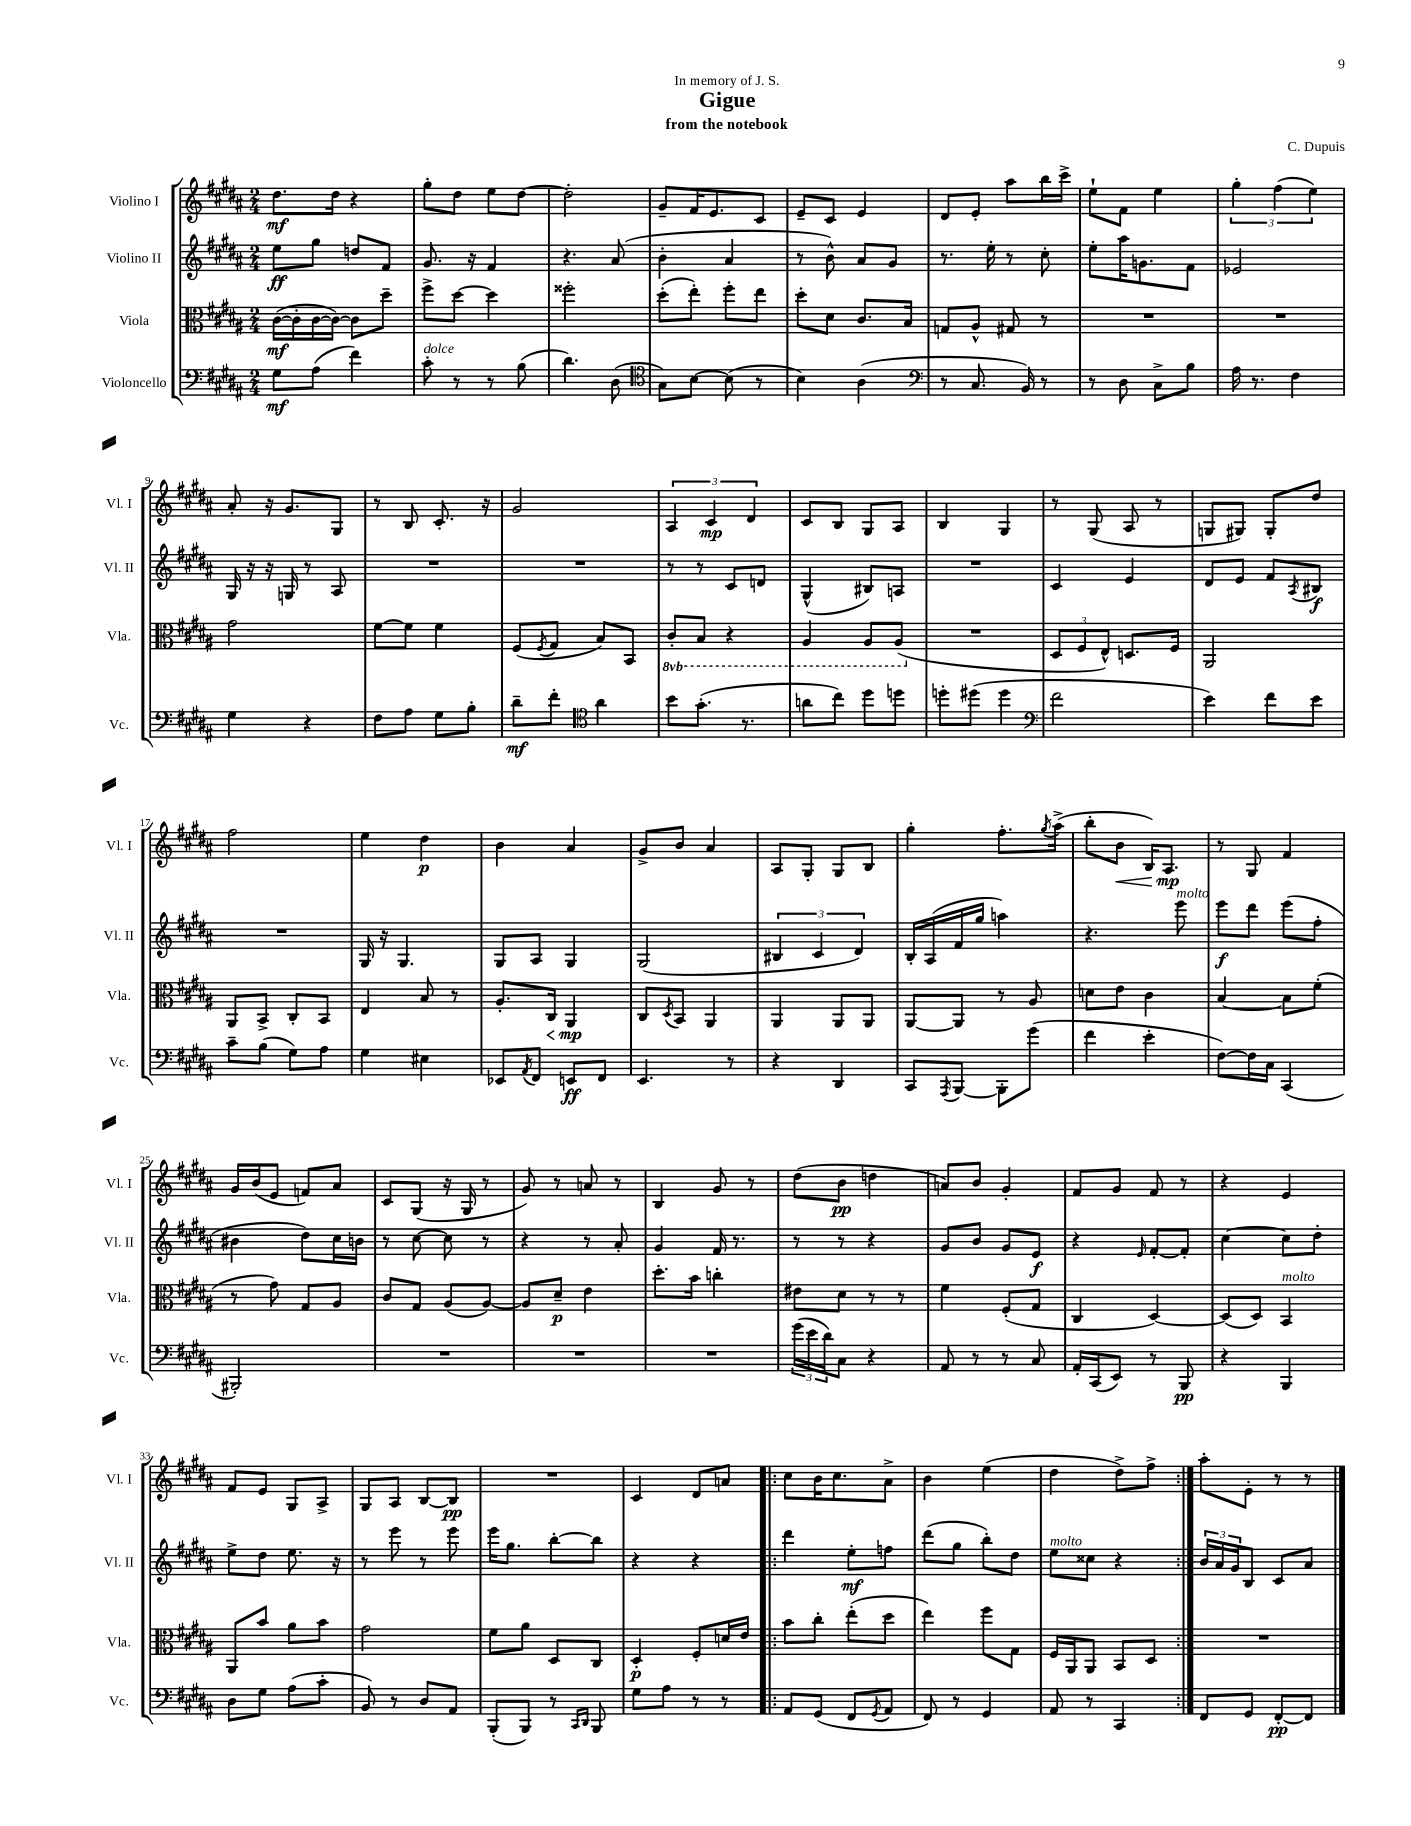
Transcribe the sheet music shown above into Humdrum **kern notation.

**kern	**kern	**kern	**kern
*staff4	*staff3	*staff2	*staff1
*clefF4	*clefC3	*clefG2	*clefG2
*k[f#c#g#d#a#]	*k[f#c#g#d#a#]	*k[f#c#g#d#a#]	*k[f#c#g#d#a#]
*M2/4	*M2/4	*M2/4	*M2/4
8G#	([16c#	8ee	8.dd#
.	16c#']	.	.
(8A#	[16c#	8gg#	.
.	16c#_)	.	16dd#
4f#)	8c#]	8dd	4r
.	8dd#~	8f#	.
=	=	=	=
8c#'	8ff#^	8.g#	8gg#'
8r	[8dd#	.	8dd#
.	.	16r	.
8r	4dd#]	4f#	8ee
(8B	.	.	[8dd#
=	=	=	=
4.d#)	2ff##'	4.r	2dd#']
(8D#	.	(8a#	.
=	=	=	=
*clefC4	*	*	*
8G#)	(8dd#'	4b'	8g#~
[8B	8ee')	.	16f#
.	.	.	8.e
(8B]	8ff#'	4a#	.
8r	8ee	.	8c#
=	=	=	=
4B)	8dd#'	8r	8e~
.	8d#	8b^^)	8c#
(4A#	8.c#	8a#	4e
.	.	8g#	.
.	16B	.	.
=	=	=	=
*clefF4	*	*	*
8r	8G	8.r	8d#
8.C#	8A#^^	.	8e'
.	.	16ee'	.
.	8G#	8r	8aa#
16BB)	.	.	.
8r	8r	8cc#'	16bb
.	.	.	16ccc#^
=	=	=	=
8r	2r	8ee'	8ee`
8D#	.	16aa#	8f#
.	.	8.g	.
8C#^	.	.	4ee
8B	.	8f#	.
=	=	=	=
16A#	2r	2e-	6gg#'
8.r	.	.	.
.	.	.	(6ff#
4F#	.	.	.
.	.	.	6ee)
=	=	=	=
4G#	2g#	16G#	8a#'
.	.	16r	.
.	.	16r	16r
.	.	16G	8.g#
4r	.	8r	.
.	.	8A#	8G#
=	=	=	=
8F#	[8f#	2r	8r
8A#	8f#]	.	8B
8G#	4f#	.	8.c#'
8B'	.	.	.
.	.	.	16r
=	=	=	=
8d#~	(8F#	2r	2g#
.	8qF#	.	.
8f#'	8G#	.	.
*clefC4	*	*	*
4a#	8B)	.	.
.	8BB	.	.
=	=	=	=
8b	8C#'	8r	6A#
(8.g#'	8BB	8r	.
.	.	.	6c#
.	4r	8c#	.
8.r	.	.	.
.	.	.	6d#
.	.	8d	.
=	=	=	=
8a	4AA#	(4G#^^	8c#
8cc#)	.	.	8B
8dd#	8AA#	8B#)	8G#
8dd	(8AA#	8A	8A#
=	=	=	=
8dd'	2r	2r	4B
(8dd#	.	.	.
4dd#	.	.	4G#
=	=	=	=
*clefF4	*	*	*
2f#	12D#	4c#	8r
.	12F#	.	.
.	.	.	(8G#
.	12E^^)	.	.
.	8.D	4e	8A#
.	.	.	8r
.	16F#	.	.
=	=	=	=
4e)	2AA#	8d#	8G
.	.	8e	8G#)
8f#	.	8f#	8G#'
.	.	8qA#	.
8e	.	8B#	8dd#
=	=	=	=
8c#~	8AA#	2r	2ff#
(8B	8BB^	.	.
8G#)	8C#'	.	.
8A#	8BB	.	.
=	=	=	=
4G#	4E	16G#	4ee
.	.	16r	.
.	.	4.G#	.
4E#	8B	.	4dd#
.	8r	.	.
=	=	=	=
8EE-	8.A#'	8G#	4b
8qAA#	.	.	.
8FF#	.	8A#	.
.	16C#	.	.
8EE	4AA#	4G#	4a#
8FF#	.	.	.
=	=	=	=
4.EE	8C#	(2G#	8g#^
.	8qD#	.	.
.	8BB	.	8b
.	4AA#	.	4a#
8r	.	.	.
=	=	=	=
4r	4AA#	6B#	8A#
.	.	.	8G#'
.	.	6c#	.
4DD#	8AA#	.	8G#
.	.	6d#)	.
.	8AA#	.	8B
=	=	=	=
8CC#	[8AA#	16B'	4gg#'
.	.	(16A#	.
8qAAA#	.	.	.
[8BBB	8AA#]	16f#	.
.	.	16gg#	.
8BBB']	8r	4aa)	8.ff#'
(8g#	8A#	.	.
.	.	.	8qgg#
.	.	.	(16aa#^
=	=	=	=
4f#	8d	4.r	8bb'
.	8e	.	8b
4e'	4c#	.	16B)
.	.	.	8.A#
.	.	8eee	.
=	=	=	=
[8F#)	[4B	8eee	8r
16F#]	.	8ddd#	8G#
16C#	.	.	.
(4CC#	8B]	(8eee	4f#
.	(8f#'	8ff#'	.
=	=	=	=
2BBB#')	8r	4b#	16g#
.	.	.	(16b
.	8g#)	.	8e
.	8G#	8dd#)	8f)
.	8A#	16cc#	8a#
.	.	16b	.
=	=	=	=
2r	8c#	8r	8c#
.	8G#	[8cc#	(8G#
.	(8A#	8cc#]	16r
.	.	.	16G#
.	[8A#)	8r	8r
=	=	=	=
2r	8A#]	4r	8g#)
.	8d#~	.	8r
.	4e	8r	8a
.	.	8a#'	8r
=	=	=	=
2r	8.dd#'	4g#	4B
.	16b	.	.
.	4cc'	16f#	8g#
.	.	8.r	.
.	.	.	8r
=	=	=	=
(24g#	8e#	8r	(8dd#
24e	.	.	.
24d#)	.	.	.
8C#	8d#	8r	8b
4r	8r	4r	4dd
.	8r	.	.
=	=	=	=
8AA#	4f#	8g#	8a)
8r	.	8b	8b
8r	(8F#'	8g#	4g#'
8C#	8G#	8e	.
=	=	=	=
16AA#'	4C#	4r	8f#
(16CC#	.	.	.
8EE)	.	.	8g#
.	.	16qqe	.
8r	[4D#)	[8f#'	8f#
8BBB	.	8f#']	8r
=	=	=	=
4r	(8D#]	[4cc#	4r
.	8D#)	.	.
4BBB	4BB	8cc#]	4e
.	.	8dd#'	.
=	=	=	=
8D#	8AA#	8ee^	8f#
8G#	8b	8dd#	8e
(8A#	8a#	8.ee	8G#
8c#'	8b	.	8A#^
.	.	16r	.
=	=	=	=
8BB)	2g#	8r	8G#
8r	.	8eee	8A#
8D#	.	8r	[8B
8AA#	.	8eee	8B]
=	=	=	=
(8BBB'	8f#	16eee	2r
.	.	8.gg#	.
8BBB)	8a#	.	.
8r	8D#	[8bb'	.
16qqCC#	.	.	.
16qqDD#	.	.	.
8BBB	8C#	8bb]	.
=	=	=	=
8G#	4D#'	4r	4c#
8A#	.	.	.
8r	8F#'	4r	8d#
8r	16d	.	8a
.	16e	.	.
=!|:	=!|:	=!|:	=!|:
8AA#	8b	4ddd#	8cc#
(8GG#	8cc#'	.	16b
.	.	.	8.cc#
8FF#	(8ee'	8ee'	.
8qGG#	.	.	.
8AA#	8dd#	8ff	8a#^
=	=	=	=
8FF#)	4ee)	(8ddd#	4b
8r	.	8gg#	.
4GG#	8ff#	8bb')	(4ee
.	8G#	8dd#	.
=	=	=	=
8AA#	16F#	8ee	4dd#
.	16AA#	.	.
8r	8AA#	8cc##	.
4CC#	8BB	4r	8dd#^)
.	8D#	.	8ff#^
=:|!	=:|!	=:|!	=:|!
8FF#	2r	24b	8aa#'
.	.	24a#	.
.	.	24g#	.
8GG#	.	8B	8e'
[8FF#'	.	8c#	8r
8FF#]	.	8a#	8r
==	==	==	==
*-	*-	*-	*-
